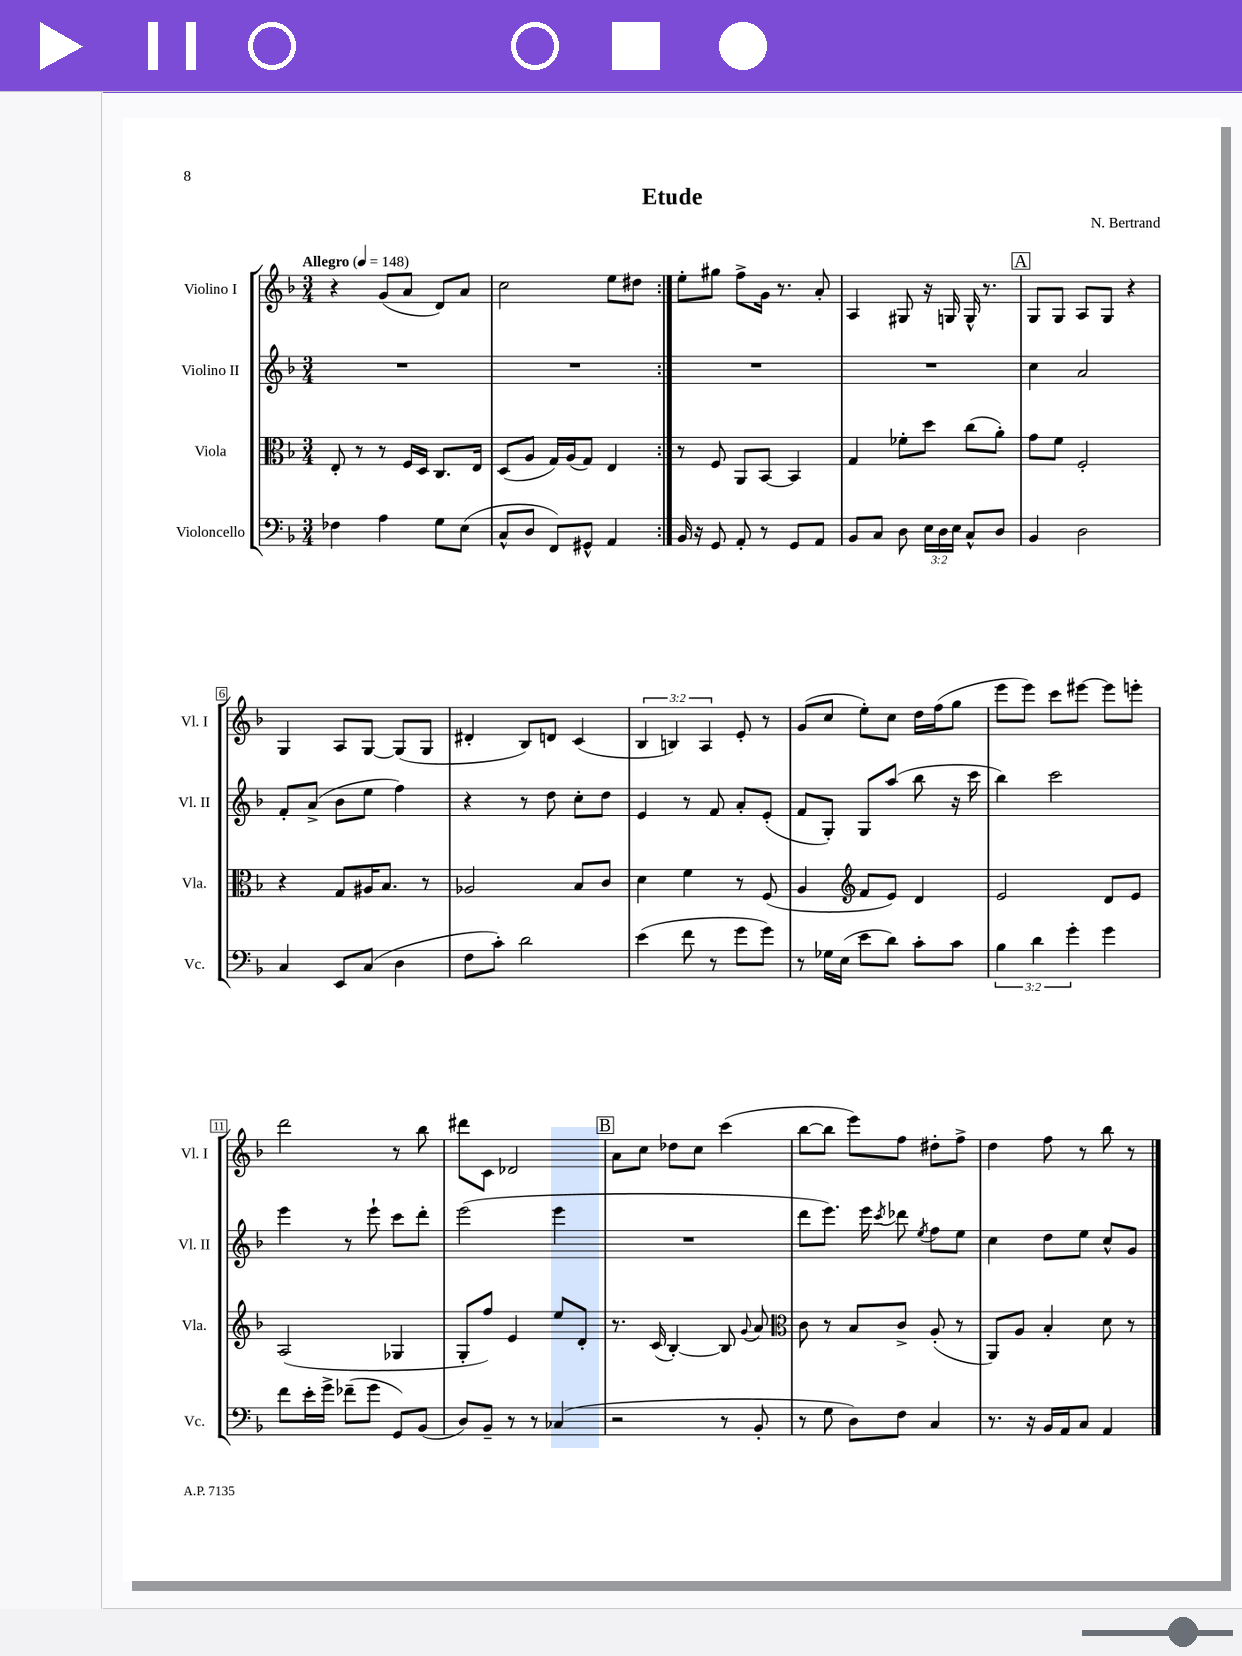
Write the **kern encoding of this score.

**kern	**kern	**kern	**kern
*staff4	*staff3	*staff2	*staff1
*clefF4	*clefC3	*clefG2	*clefG2
*k[b-]	*k[b-]	*k[b-]	*k[b-]
*M3/4	*M3/4	*M3/4	*M3/4
*MM148	*MM148	*MM148	*MM148
4F-	8E'	2.r	4r
.	8r	.	.
4A	8r	.	(8g
.	16F	.	8a
.	16D	.	.
8G	8.C	.	8d)
(8E	.	.	8a
.	16E	.	.
=	=	=	=
8C^^	(8D	2.r	2cc
8D	8A	.	.
8FF)	16G)	.	.
.	(16A	.	.
8GG#^^	8G)	.	.
4AA	4E	.	8ee
.	.	.	8dd#
=:|!	=:|!	=:|!	=:|!
16BB-	8r	2.r	8ee'
16r	.	.	.
8GG	8F	.	8gg#
8AA'	8AA	.	8ff^
8r	[8BB-	.	16g
.	.	.	8.r
8GG	4BB-]	.	.
8AA	.	.	8a'
=	=	=	=
8BB-	4G	2.r	4A
8C	.	.	.
8D	8f-'	.	8G#
24E	8dd	.	16r
24D	.	.	.
.	.	.	16G
24E	.	.	.
8C^^	(8cc	.	16G^^
.	.	.	8.r
8D	8a')	.	.
=	=	=	=
4BB-	8g	4cc	8G
.	8f	.	8G
2D	2F'	2a	8A
.	.	.	8G
.	.	.	4r
=	=	=	=
4C	4r	8f'	4G
.	.	(8a^	.
8EE	8G	8b-	8A
(8C	16A#	8ee	[8G
.	8.B-	.	.
4D	.	4ff)	(8G]
.	8r	.	8G
=	=	=	=
8F	2A-	4r	4d#'
8c')	.	.	.
2d	.	8r	8B-)
.	.	8dd	8d
.	8B-	8cc'	(4c
.	8c	8dd	.
=	=	=	=
(4e	4d	4e	6B-
.	.	.	6B)
8f	4f	8r	.
.	.	.	6A
8r	.	8f	.
8g	8r	8a'	8e'
8g)	(8F	(8e'	8r
=	=	=	=
8r	4A	8f	(8g
16G-	.	8G')	8cc
(16E	.	.	.
*	*clefG2	*	*
8e	8f	8G	8ee')
8d)	8e)	(8aa	8cc
8c'	4d	8bb-	16dd
.	.	.	(16ff
8c	.	16r	8gg
.	.	16ccc	.
=	=	=	=
6B-	2e	4bb-)	8eee
.	.	.	8eee)
6d	.	.	.
.	.	2ccc	8ccc
6g'	.	.	.
.	.	.	[8eee#
4g	8d	.	8eee#]
.	8e	.	8eee'
=	=	=	=
8f	(2A	4eee	2ddd
16e'	.	.	.
16g^	.	.	.
(8f-~	.	8r	.
8g	.	8eee`	.
8GG)	4G-	8ccc	8r
(8BB-	.	8ddd'	8bb-
=	=	=	=
8D)	8G'	(2eee	8ddd#
8BB-~	8ff)	.	8c
8r	4e	.	2d-
8r	.	.	.
(4C-	8ee	4eee	.
.	8d'	.	.
=	=	=	=
2r	8.r	2.r	8a
.	.	.	8cc
.	(16c	.	.
.	[4B-')	.	8dd-
.	.	.	8cc
8r	8B-]	.	(4ccc
.	8qqg	.	.
8BB-'	8a	.	.
=	=	=	=
*	*clefC3	*	*
8r	8c	8ddd	[8bb-
8G	8r	8.eee)	8bb-]
8D)	8B-	.	8eee)
.	.	16eee	.
.	.	8qccc	.
8F	8c^	8ddd-	8ff
.	.	8qee	.
4C	(8A'	8ff	8dd#'
.	8r	8ee	8ff^
=	=	=	=
8.r	8AA)	4cc	4dd
.	8A	.	.
16r	.	.	.
16BB-	4B-'	8dd	8ff
16AA	.	.	.
8C	.	8ee	8r
4AA	8d	8cc^^	8bb-
.	8r	8g	8r
==	==	==	==
*-	*-	*-	*-
